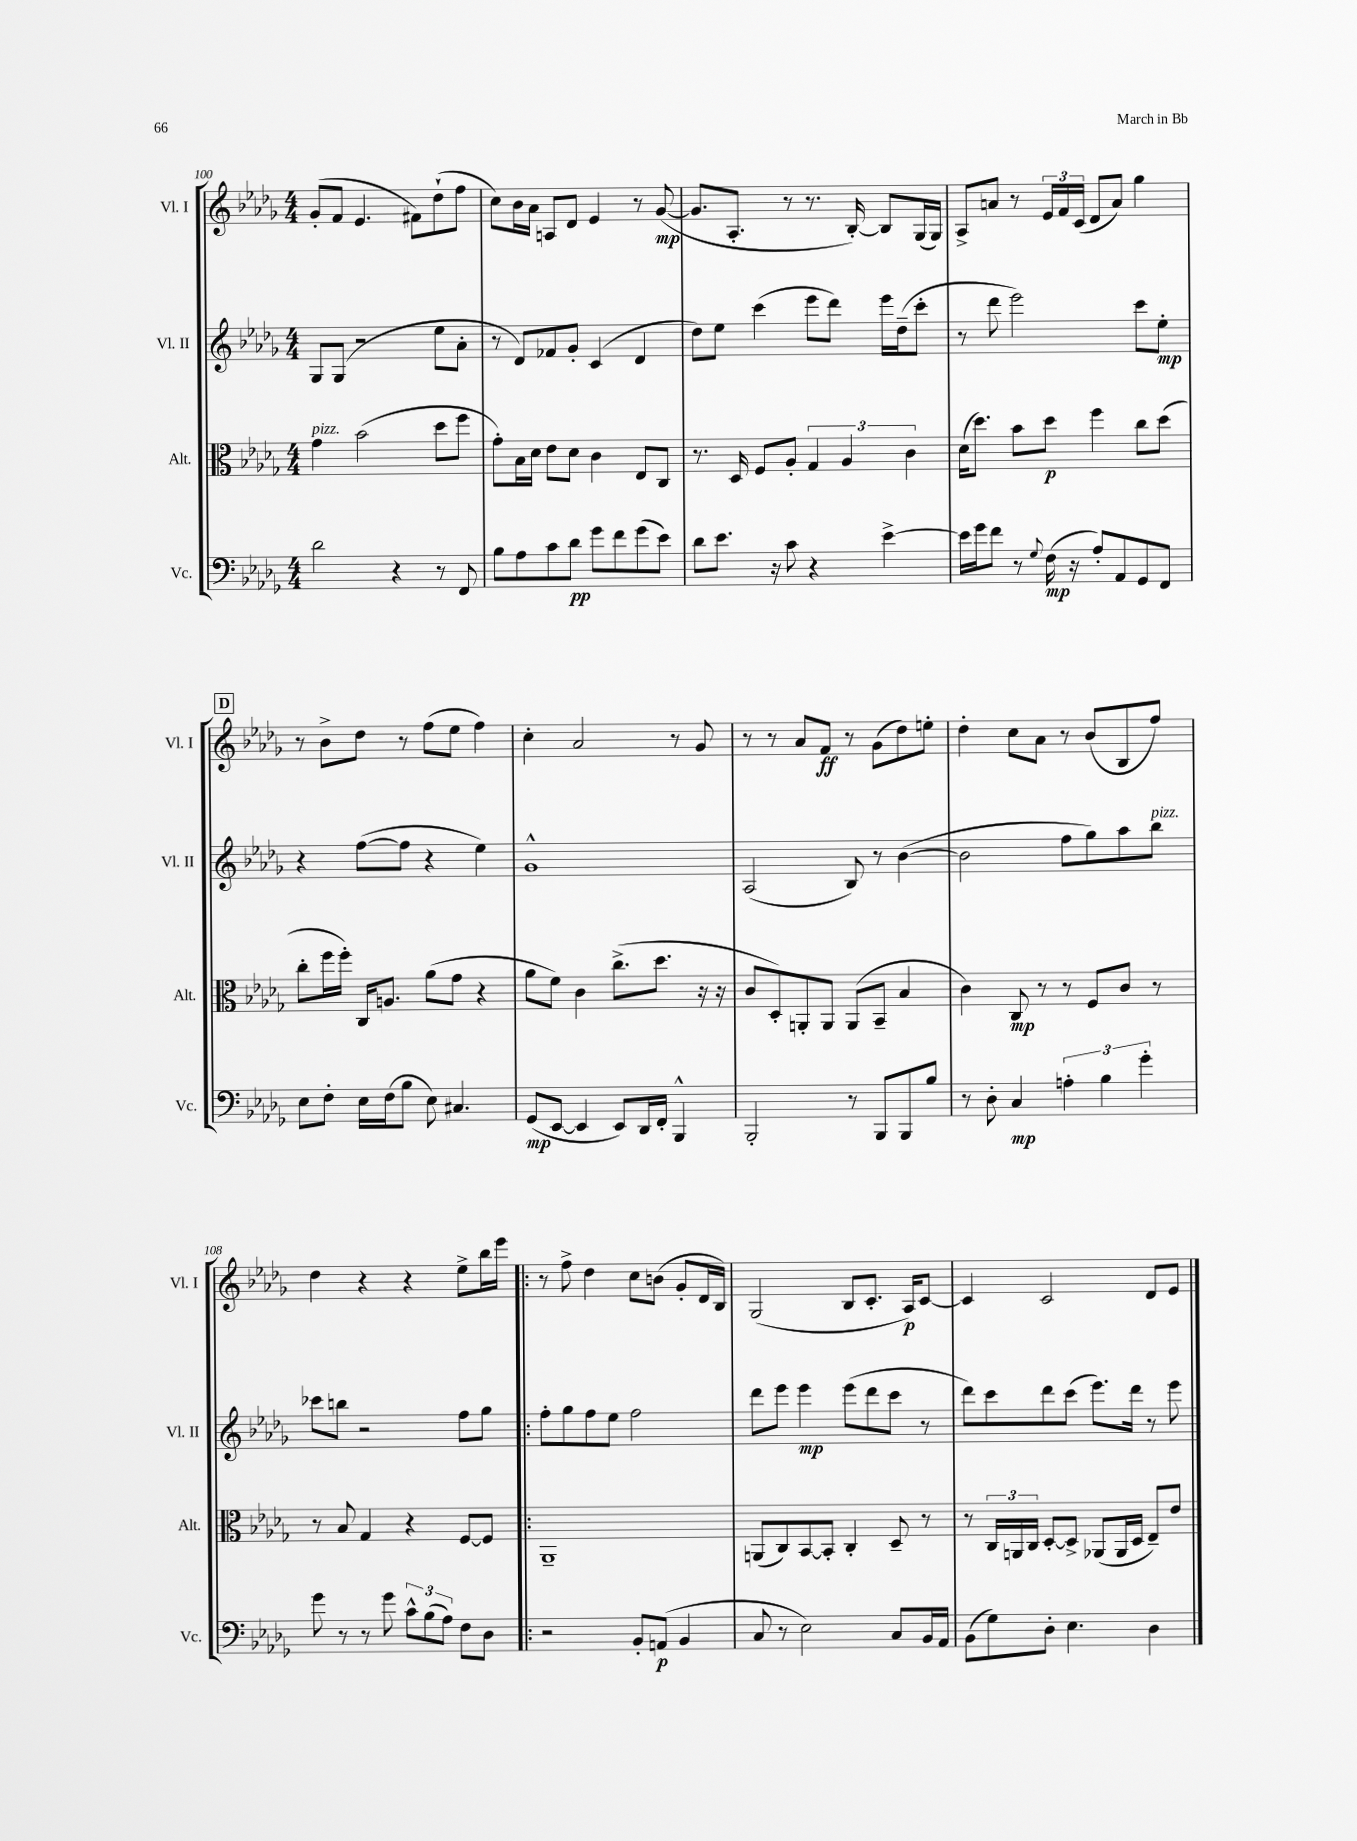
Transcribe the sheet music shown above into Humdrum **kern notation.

**kern	**dynam	**kern	**dynam	**kern	**dynam	**kern	**dynam
*part4	*part4	*part3	*part3	*part2	*part2	*part1	*part1
*staff4	*staff4	*staff3	*staff3	*staff2	*staff2	*staff1	*staff1
*I"Vc.	*	*I"Alt.	*	*I"Vl. II	*	*I"Vl. I	*
*I'Vc.	*	*I'Alt.	*	*I'Vl. II	*	*I'Vl. I	*
*clefF4	*	*clefC3	*	*clefG2	*	*clefG2	*
*k[b-e-a-d-g-]	*	*k[b-e-a-d-g-]	*	*k[b-e-a-d-g-]	*	*k[b-e-a-d-g-]	*
*M4/4	*	*M4/4	*	*M4/4	*	*M4/4	*
=100	=100	=100	=100	=100	=100	=100	=100
!	!	!LO:TX:a:i:t=pizz.	!	!	!	!	!
2d-\	.	4g-\	.	8G-/L	.	(8g-'/L	.
.	.	.	.	(8G-/J	.	8f/J	.
.	.	(2b-\	.	2r	.	4.e-/	.
4r	.	.	.	.	.	.	.
.	.	.	.	.	.	8f#X\L)	.
8r	.	8dd-\L	.	8ee-\L	.	(8dd-`\	.
8FF/	.	8ff\J	.	8a-'\J	.	8ff\J	.
=101	=101	=101	=101	=101	=101	=101	=101
8B-\L	.	8g-'\L)	.	8r	.	8cc\L)	.
8A-\	.	16B-\L	.	8d-/L)	.	16b-\L	.
.	.	16d-\JJ	.	.	.	16a-\JJ	.
8c\	.	8e-\L	.	8f-X/	.	8An/L	.
8d-\J	pp	8d-\J	.	8g-'/J	.	8d-/J	.
8g-\L	.	4c\	.	(4c/	.	4e-/	.
8f\	.	.	.	.	.	.	.
(8g-\	.	8E-/L	.	4d-/	.	8r	.
8e-\J)	.	8C/J	.	.	.	([8g-/	mp
=102	=102	=102	=102	=102	=102	=102	=102
8d-\L	.	8.r	.	8dd-\L)	.	8.g-/L]	.
8.e-\J	.	.	.	8ee-\J	.	.	.
.	.	16D-/	.	.	.	8.A-'/J	.
.	.	8F/L	.	(4ccc\	.	.	.
16r	.	.	.	.	.	.	.
8c\	.	8A-'/J	.	.	.	8r	.
4r	.	6G-/	.	8eee-\L	.	8.r	.
.	.	.	.	8ddd-\J)	.	.	.
.	.	6A-/	.	.	.	.	.
.	.	.	.	.	.	[16B-'/)	.
[4e-^\	.	.	.	16eee-\LL	.	8B-/L]	.
.	.	.	.	(16dd-~\J	.	.	.
.	.	6c\	.	.	.	.	.
.	.	.	.	8ccc'\J	.	(16G-/L	.
.	.	.	.	.	.	16G-/JJ)	.
=103	=103	=103	=103	=103	=103	=103	=103
16e-\LL]	.	(16d-\KL	.	8r	.	8A-^/L	.
16g-\J	.	8.dd-\J)	.	.	.	.	.
8f\J	.	.	.	8ddd-\	.	8an/J	.
8r	.	8b-\L	.	2eee-\)	.	8r	.
8qqG-/	.	.	.	.	.	.	.
(16F\	mp	8dd-\J	p	.	.	24e-/LL	.
.	.	.	.	.	.	24f/	.
16r	.	.	.	.	.	.	.
.	.	.	.	.	.	(24c/JJ	.
8A-'/L)	.	4ff\	.	.	.	8d-/L	.
8AA-/	.	.	.	.	.	8a/J)	.
8GG-/	.	8cc\L	.	8ccc\L	.	4gg-\	.
8FF/J	.	(8dd-\J	.	8ee-'\J	mp	.	.
!!LO:LB:g=z
!!LO:REH:place=s1:t=D
=104	=104	=104	=104	=104	=104	=104	=104
8E-\L	.	8cc'\L	.	4r	.	8r	.
8F'\J	.	16ff\L	.	.	.	8b-^\L	.
.	.	16ff'\JJ)	.	.	.	.	.
16E-\LL	.	16C/KL	.	([8ff\L	.	8dd-\J	.
(16F\J	.	8.An/J	.	.	.	.	.
8B-\J	.	.	.	8ff\J]	.	8r	.
8E-\)	.	(8a-\L	.	4r	.	(8ff\L	.
4.C#X/	.	8g-\J	.	.	.	8ee-\J	.
.	.	4r	.	4ee-\)	.	4ff\)	.
=105	=105	=105	=105	=105	=105	=105	=105
(8GG-/L	mp	8a-\L	.	1g-^^	.	4cc'\	.
[8EE-/J	.	8f\J)	.	.	.	.	.
4EE-/]	.	4c\	.	.	.	2a-/	.
8EE-/L)	.	(8.cc^\L	.	.	.	.	.
16DD-/L	.	.	.	.	.	.	.
16FF'/JJ	.	8.dd-\J	.	.	.	.	.
4BBB-^^/	.	.	.	.	.	8r	.
.	.	16r	.	.	.	8g-/	.
.	.	16r	.	.	.	.	.
=106	=106	=106	=106	=106	=106	=106	=106
2BBB-'/	.	8c/L	.	(2A-/	.	8r	.
.	.	8D-'/)	.	.	.	8r	.
.	.	8AAn'/	.	.	.	8a-/L	.
.	.	8AA/J	.	.	.	8f/J	ff
8r	.	(8AA/L	.	8B-/)	.	8r	.
8BBB-/L	.	8BB-~/J	.	8r	.	(8g-\L	.
8BBB-/	.	4B-/	.	([4b-\	.	8dd-\)	.
8B-/J	.	.	.	.	.	8een'\J	.
=107	=107	=107	=107	=107	=107	=107	=107
8r	.	4c\)	.	2b-\]	.	4dd-'\	.
8D-'\	.	.	.	.	.	.	.
4C/	mp	8C/	mp	.	.	8cc\L	.
.	.	8r	.	.	.	8a-\J	.
6An'\	.	8r	.	8ff\L	.	8r	.
.	.	8F/L	.	8gg-\)	.	(8b-/L	.
6B-\	.	.	.	.	.	.	.
.	.	8c/J	.	8aa-\	.	8B-/	.
6g-'\	.	.	.	.	.	.	.
!	!	!	!	!LO:TX:a:i:t=pizz.	!	!	!
.	.	8r	.	8bb-\J	.	8ff/J)	.
!!LO:LB:g=z
=108	=108	=108	=108	=108	=108	=108	=108
8g-\	.	8r	.	8ccc-X\L	.	4dd-\	.
8r	.	8B-/	.	8bbn\J	.	.	.
8r	.	4G-/	.	2r	.	4r	.
8g-\	.	.	.	.	.	.	.
12c^^\L	.	4r	.	.	.	4r	.
(12B-\	.	.	.	.	.	.	.
12A-\J)	.	.	.	.	.	.	.
8F\L	.	[8F/L	.	8ff\L	.	8ee-^\L	.
8D-\J	.	8F/J]	.	8gg-\J	.	16bb-\L	.
.	.	.	.	.	.	16eee-\JJ	.
=109!|:	=109!|:	=109!|:	=109!|:	=109!|:	=109!|:	=109!|:	=109!|:
2r	.	1AA-~	.	8ff'\L	.	8r	.
.	.	.	.	8gg-\	.	8ff^\	.
.	.	.	.	8ff\	.	4dd-\	.
.	.	.	.	8ee-\J	.	.	.
8BB-'/L	.	.	.	2ff\	.	8cc\L	.
(8AAn/J	p	.	.	.	.	(8bn\J	.
4BB-/	.	.	.	.	.	8g-'/L	.
.	.	.	.	.	.	16d-/L	.
.	.	.	.	.	.	16B-/JJ)	.
=110	=110	=110	=110	=110	=110	=110	=110
8C/	.	(8AAn/L	.	8ddd-\L	.	(2G-/	.
8r	.	8C/)	.	8eee-\J	.	.	.
2E-\)	.	[8BB-/	.	4eee-\	mp	.	.
.	.	8BB-'/J]	.	.	.	.	.
.	.	4C'/	.	(8eee-\L	.	8B-/L	.
.	.	.	.	8ddd-\	.	8.c'/J	.
8C/L	.	8D-~/	.	8ccc\J	.	.	.
.	.	.	.	.	.	16A-/KL)	p
16BB-/L	.	8r	.	8r	.	[8c/J	.
16AA-/JJ	.	.	.	.	.	.	.
=111	=111	=111	=111	=111	=111	=111	=111
(8BB-\L	.	8r	.	8ddd-\L)	.	4c/]	.
8G-\)	.	24C/LL	.	8ccc\	.	.	.
.	.	24AAn/	.	.	.	.	.
.	.	24C/JJ	.	.	.	.	.
8D-'\J	.	[8D-'/L	.	8ddd-\	.	2c/	.
4.E-\	.	8D-^/J]	.	(8ccc\J	.	.	.
.	.	(8AA-X/L	.	8.eee-\L)	.	.	.
.	.	16AA-/L	.	.	.	.	.
.	.	16D-/JJ	.	16ddd-\Jk	.	.	.
4D-\	.	8E-~/L)	.	8r	.	8d-/L	.
.	.	8e-/J	.	8eee-\	.	8e-/J	.
==	==	==	==	==	==	==	==
*-	*-	*-	*-	*-	*-	*-	*-
